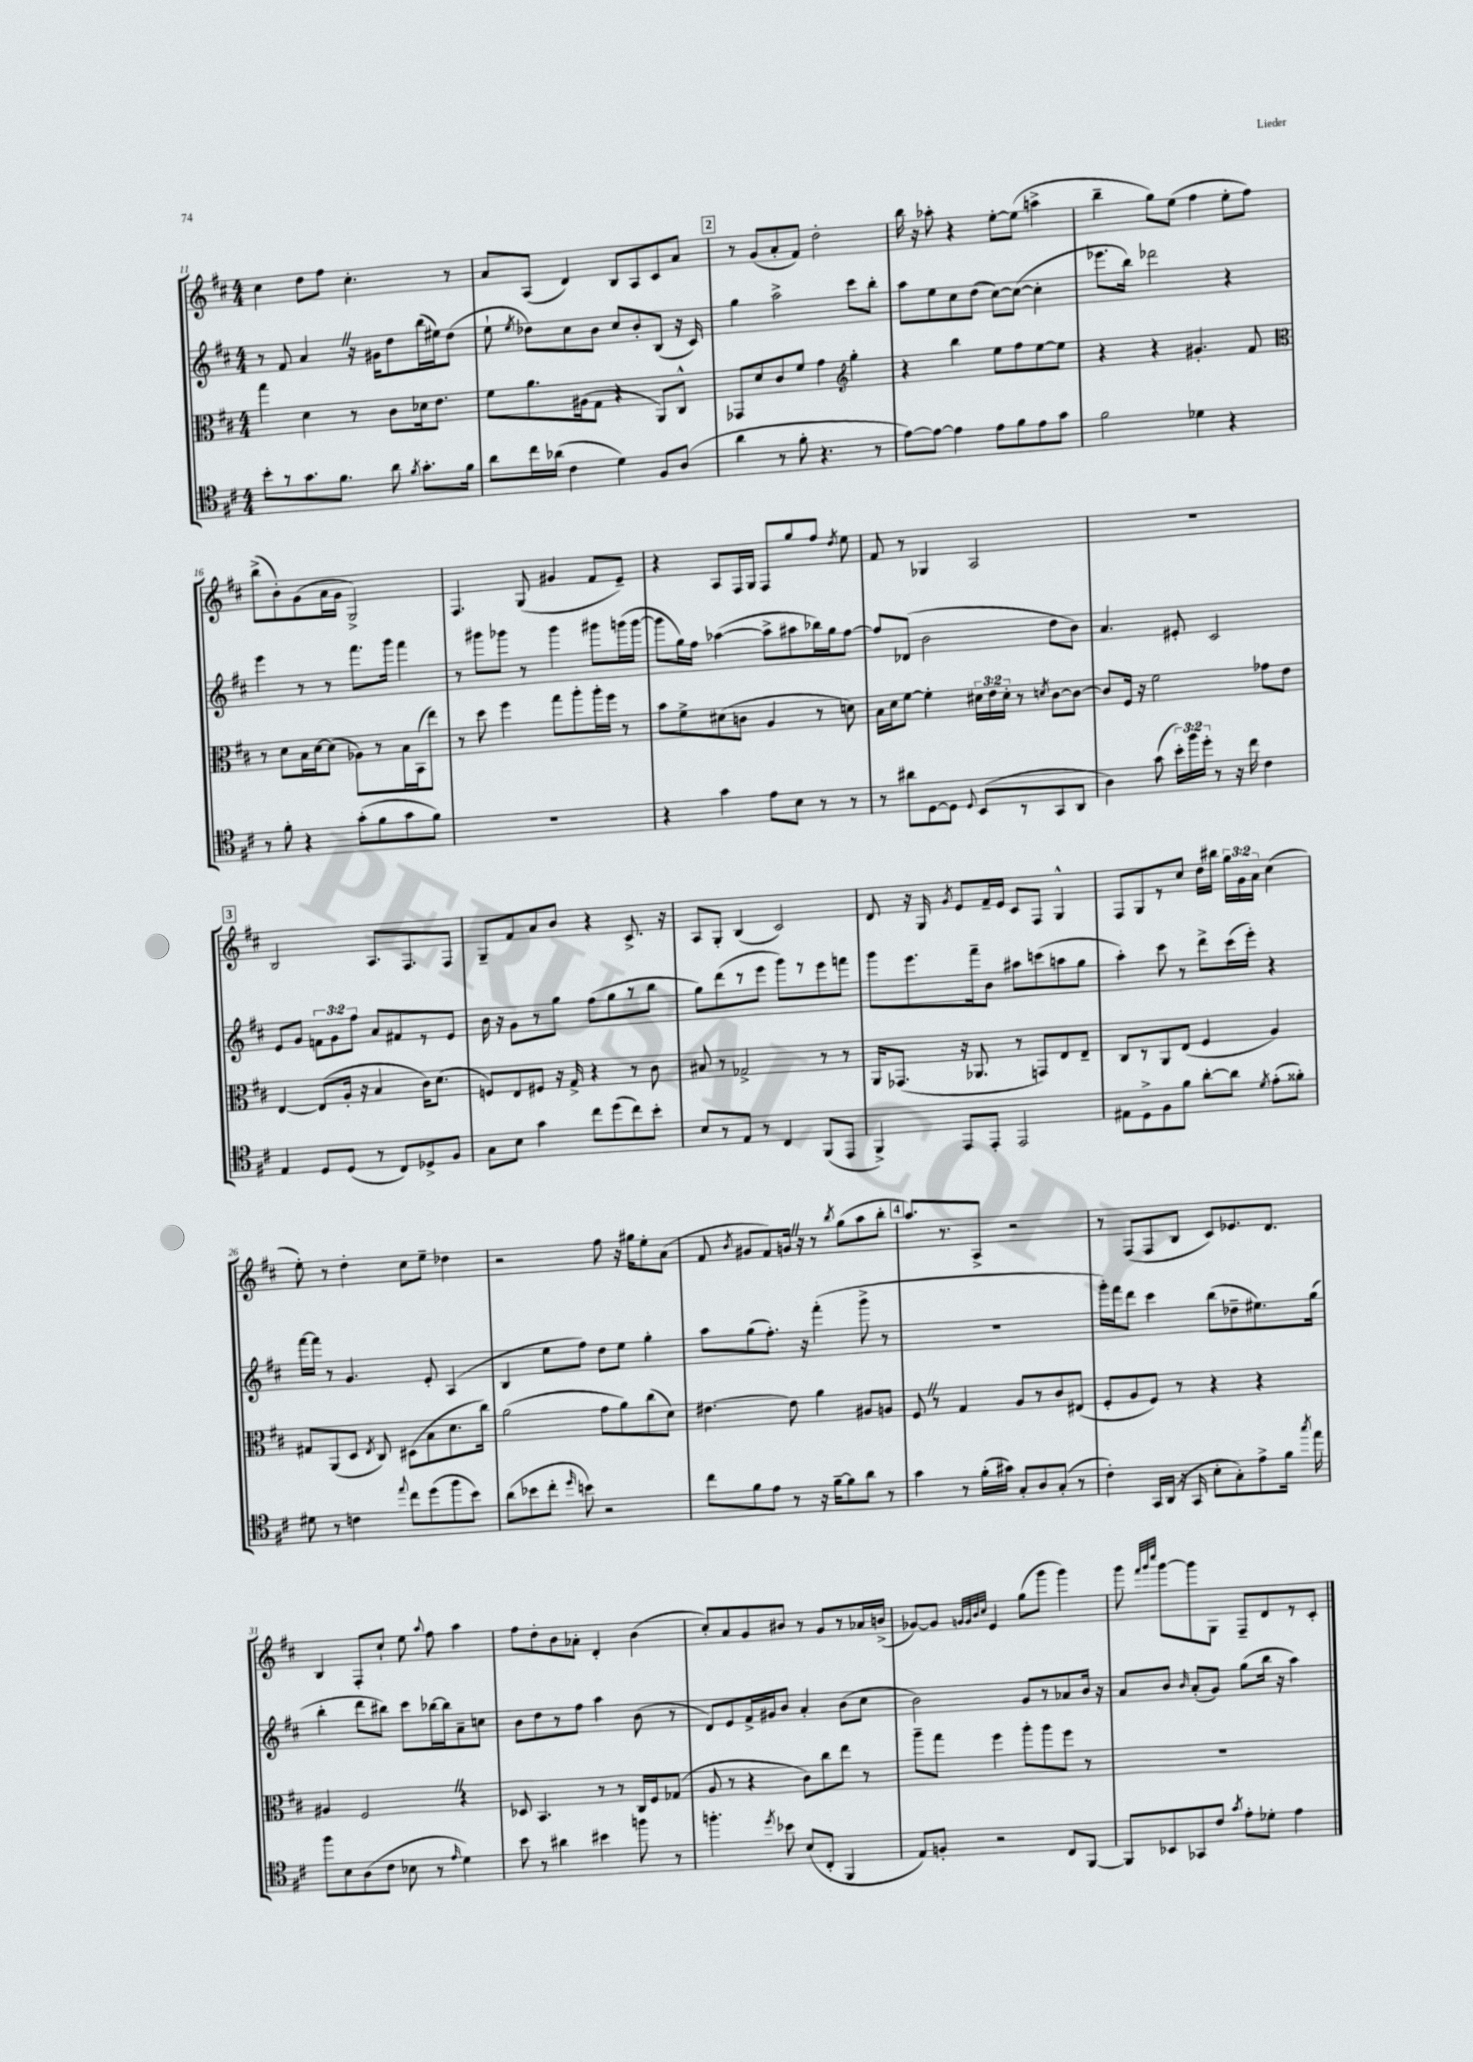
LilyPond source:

<<
\new StaffGroup <<
\new Staff = "s0" {
    \clef treble \key d \major \numericTimeSignature \time 4/4 \override Staff.TupletNumber.text = #tuplet-number::calc-fraction-text
    \autoBeamOff cis''4 d''8[ fis''8] cis''4.-. r8 |
    a'8[ a8]( d'4) b8[ a8 cis'8 a'8] |
    \mark \markup { \box "2" } r8 g'8[( a'8-. fis'8]) d''2-. |
    b''16 r16 aes''8-. r4 e''8[~-. e''8]( a''4-> |
    b''4-- g''8[) e''8]( fis''4 e''8[-. fis''8]) |
    b''8[->( b'8-.) g'8( a'16 g'16] g2->) |
    fis4. g8( gis'4 fis'8[ e'8]--) |
    r4 a8[ fis16 g16] fis8[ g''8 fis''8] \acciaccatura { d''8 } e''8 |
    fis'8 r8 ges4 a2 |
    R1 |
    \mark \markup { \box "3" } b2 a8.[ fis8. fis8] |
    g8[-- fis'8 a'8 b'8] r4 cis'8.-> r16 |
    a8[ g8]-. b4( cis'2) |
    d'8 r16 g16 \acciaccatura { g'8 } e'8[ fis'16-- e'16] cis'8[ fis8] g4-^ |
    fis8[ g8 r8 cis''8] d''16[ bis''16] \tuplet 3/2 { g''16[ g'16 a'16] } cis''4( |
    e''8-.) r8 d''4-. cis''8[ e''8]-- des''4 |
    r2 fis''8 r16 gis''16[ e''8-. a'8]( |
    fis'8 \acciaccatura { b'8 } gis'8[ fis'8) g'16] \once \override BreathingSign.text = \markup { \musicglyph "scripts.caesura.straight" } \breathe r16 r8 \acciaccatura { b''8 } g''8[( a''8 b''8]-. |
    \mark \markup { \box "4" } a''8.[) r8. a8]-> r2 |
    r8 fis8[( fis8 b8] cis'8[) ees'8. d'8.] |
    b4 fis8[-. cis''8]-! e''8 \appoggiatura { a''8 } fis''8 a''4 |
    fis''8[ d''8-. b'8 aes'8]-. d'4-. b'4( |
    cis''8[-.) a'8 g'8 bis'8] r8 g'8[ r8 aes'16 b'16]->( |
    ges'8[~) ges'8] \grace { g'32[ g'32 b'32 cis''32] } e'4 g''8[( g'''8] g'''4) |
    g'''8 \grace { fis'''32[ g'''32 cis''''32] } g'''8[~ g'''8 g8] fis8[-- d'8 r8 cis'8]-. \bar "|." |
}
\new Staff = "s1" {
    \clef treble \key d \major \numericTimeSignature \time 4/4 \override Staff.TupletNumber.text = #tuplet-number::calc-fraction-text
    \autoBeamOff r8 fis'8 a'4 \once \override BreathingSign.text = \markup { \musicglyph "scripts.caesura.straight" } \breathe r16 gis'16[ d''8 b''16( eis''16) d''8]( |
    e''8-! \acciaccatura { e''8 } des''8[) cis''8 b'8] cis''8[ b'8-. b8]( r16 cis'16) |
    \mark \markup { \box "2" } g''4 a''2-> cis'''8[ b''8]-. |
    a''8[ e''8 cis''8 d''8]( cis''8[~) cis''8]~( cis''4-. |
    ees'''8.[ b''16]) des'''2 r4 |
    e'''4 r8 r8 fis'''8.[ g'''16] fis'''4 |
    r8 gis'''8[ ges'''8] r8 ges'''4 gis'''8[ g'''16( g'''16]~ |
    g'''8[ g''16) fis''16] aes''4~( aes''8[-> ais''8 bes''16) g''16 fis''8]~ |
    fis''8[ des'8]( b'2 d''8[ b'8]) |
    a'4. eis'8-. cis'2 |
    \mark \markup { \box "3" } e'8[ g'8] \tuplet 3/2 { f'8[ g'8 fis''8] } a'8[ fis'8 r8 e'8] |
    b'16 r16 g'8[ r8 g''8] fis''8[( g''8 r8 b''8] |
    g''8[) d'''8( r8 e'''8] g'''8[) r8 e'''8 f'''8] |
    g'''8[ e'''8. fis'''16-- b'8] ais''8[ c'''8( a''8 g''8] |
    a''4-.) cis'''8 r8 d'''8[-> cis'''16( e'''16]-.) r4 |
    fis'''16[~ fis'''16] r8 g'4. e'8-. a4( |
    b4 e''8[ fis''8]) d''8[ e''8] g''4-. |
    a''8[ g''8( fis''8.]-.) r16 fis'''4-.( g'''8-> r8 |
    \mark \markup { \box "4" } R1 |
    g'''16[-.) fis'''16 d'''8] cis'''4 b''8[( des''8-- eis''8.) g''16]( |
    b''4-. d'''8[ bis''8]) cis'''8[ bes''16~ bes''16 a'8-- c''8] |
    b'8[ d''8 r8 fis''8] a''4 b'8( r8 |
    d'8[) e'8 fis'16-> gis'16 b'8] a'4-. b'8[( cis''8] |
    b'2) g'8[ r8 aes'8 b'16] r16 |
    a'8[ b'8] \grace { b'16 } a'8[-.( g'8]) g''8[( b''16] r16 a''4) \bar "|." |
}
\new Staff = "s2" {
    \clef alto \key d \major \numericTimeSignature \time 4/4 \override Staff.TupletNumber.text = #tuplet-number::calc-fraction-text
    \autoBeamOff g''4 d'4 r8 cis'8[ des'16 e'8.] |
    fis'8[ a'8. ais16( g8] r4 a,8[) cis8]-^ |
    \mark \markup { \box "2" } ges,8[ d'8 cis'8 fis'8] g'4 \clef treble g''4-. |
    r4 b''4 e''8[ fis''8 e''8~ e''8] |
    r4 r4 gis'4.-. fis'8 |
    \clef alto r8 d'8[ b16 d'16~ d'8]( aes8[) r8 b16 b,16( e''8]) |
    r8 d''8 fis''4 g''8[ a''8-. a''16-. fis''16] r8 |
    b'8[ fis'8-> dis'8( c'8] a4 r8 d'8) |
    b16[ d'16 fis'8]~ fis'4-. \tuplet 3/2 { dis'16[ e'16 dis'16]-. } r8 \acciaccatura { d'8 } cis'8[~ cis'8]~ |
    cis'8[ fis16] r16 fis'2 ges'8[ e'8] |
    \mark \markup { \box "3" } e4~ e8[( a16]-. r16 b4 cis'16[) d'8.]( |
    f8[) e8 fis8] r16 g16-> r4 r8 cis'8 |
    bis8 r8 ges2-> r8 r8 |
    a,16[ ges,8.]( r16 aes,8. r8 g,8[) e8 e8]-- |
    cis8[ r8 a,8 e8]( fis4 a4) |
    gis8[ a,8( d8] \acciaccatura { e8 } cis8) dis8[( b8 d'8. cis''16]) |
    a'2( g'8[ a'8) cis''8( d'8]) |
    eis'4.~ eis'8 a'4 ais8[ a8] |
    \mark \markup { \box "4" } fis8 \once \override BreathingSign.text = \markup { \musicglyph "scripts.caesura.straight" } \breathe r8 g4 a8[ r8 cis'8 eis8]( |
    fis8[-. a8 fis8]) r8 r4 r4 |
    ais4 fis2 \once \override BreathingSign.text = \markup { \musicglyph "scripts.caesura.straight" } \breathe r4 |
    des8 b,4. r8 r8 cis16[ fis16 ges8]( |
    a8 r8 r4 cis'8[) cis''8 e''8] r8 |
    a''8[-- g''8] fis''4 a''8[-. a''8 fis''8] r8 |
    R1 \bar "|." |
}
\new Staff = "s3" {
    \clef tenor \key d \major \numericTimeSignature \time 4/4 \override Staff.TupletNumber.text = #tuplet-number::calc-fraction-text
    \autoBeamOff b'8[-. r8 g'8. fis'8.] a'8 \acciaccatura { fis'8 } g'8.[-. fis'16] |
    a'8[ cis''16 aes'16]( cis'4 d'4) fis8[ a8]( |
    \mark \markup { \box "2" } a'4 r8 fis'8-. r4. r8 |
    e'8[~) e'8]~ e'4 e'8[ fis'8 e'8 g'8] |
    fis'2 des'4 r4 |
    r8 fis'8-. r4 g'8[-.( fis'8 g'8 fis'8]) |
    R1 |
    r4 g'4 e'8[ b8] r8 r8 |
    r8 ais'8[ d8~ d8] \appoggiatura { d8 } b,8[( r8 g,8 a,8] |
    a4) g'8( \tuplet 3/2 { b'16[-.) fis''16 d''16]-. } r8 r16 cis''16 cis'4 |
    \mark \markup { \box "3" } e4 d8[ d8]( r8 cis8[) des8-> fis8] |
    g8[ b8] g'4 cis''8[ d''8( cis''8) b'8]-. |
    b8[ r8 e8] r8 cis4 fis,8[( e,8] |
    fis,4->) e,8[ e,8]-. e,2 |
    eis8[ d8-> fis8 fis'8] a'8[~-. a'8] \acciaccatura { d'8 } e'8[-.( fisis'8]-.) |
    dis'8 r8 c'4 \appoggiatura { e''8 } cis''8[ d''8( fis''8 b'8]) |
    a'8[( bes'8 cis''8]-. \grace { d''16 } b'8) r2 |
    cis''8[ fis'8 e'8] r8 r16 fis'16[~-- fis'8 a'8] r8 |
    \mark \markup { \box "4" } g'4 r8 fis'16[-.( gis'16]) g8[-. a8 g8]-.( r8 |
    cis'4-.) g,16[ a,16]( r16 g,16 b8[-. g8-.) e'8-> fis'16] \acciaccatura { g''8 } e''16 |
    fis''8[ b8 a8( cis'8] bes8 r8 \grace { e'16 } d'4) |
    b'8 r8 ais'4 bis'4 f''8 r8 |
    f''4.-. \acciaccatura { d''8 } bes'8 b8[( cis8]-. fis,4 |
    e8[) f8]-. r2 cis8[ fis,8]~ |
    fis,8[ bes,8 ges,8 cis'8] \acciaccatura { g'8 } e'8[-. des'8]-. e'4 \bar "|." |
}
>>
>>
\layout { \context { \Score currentBarNumber = #11 } }
